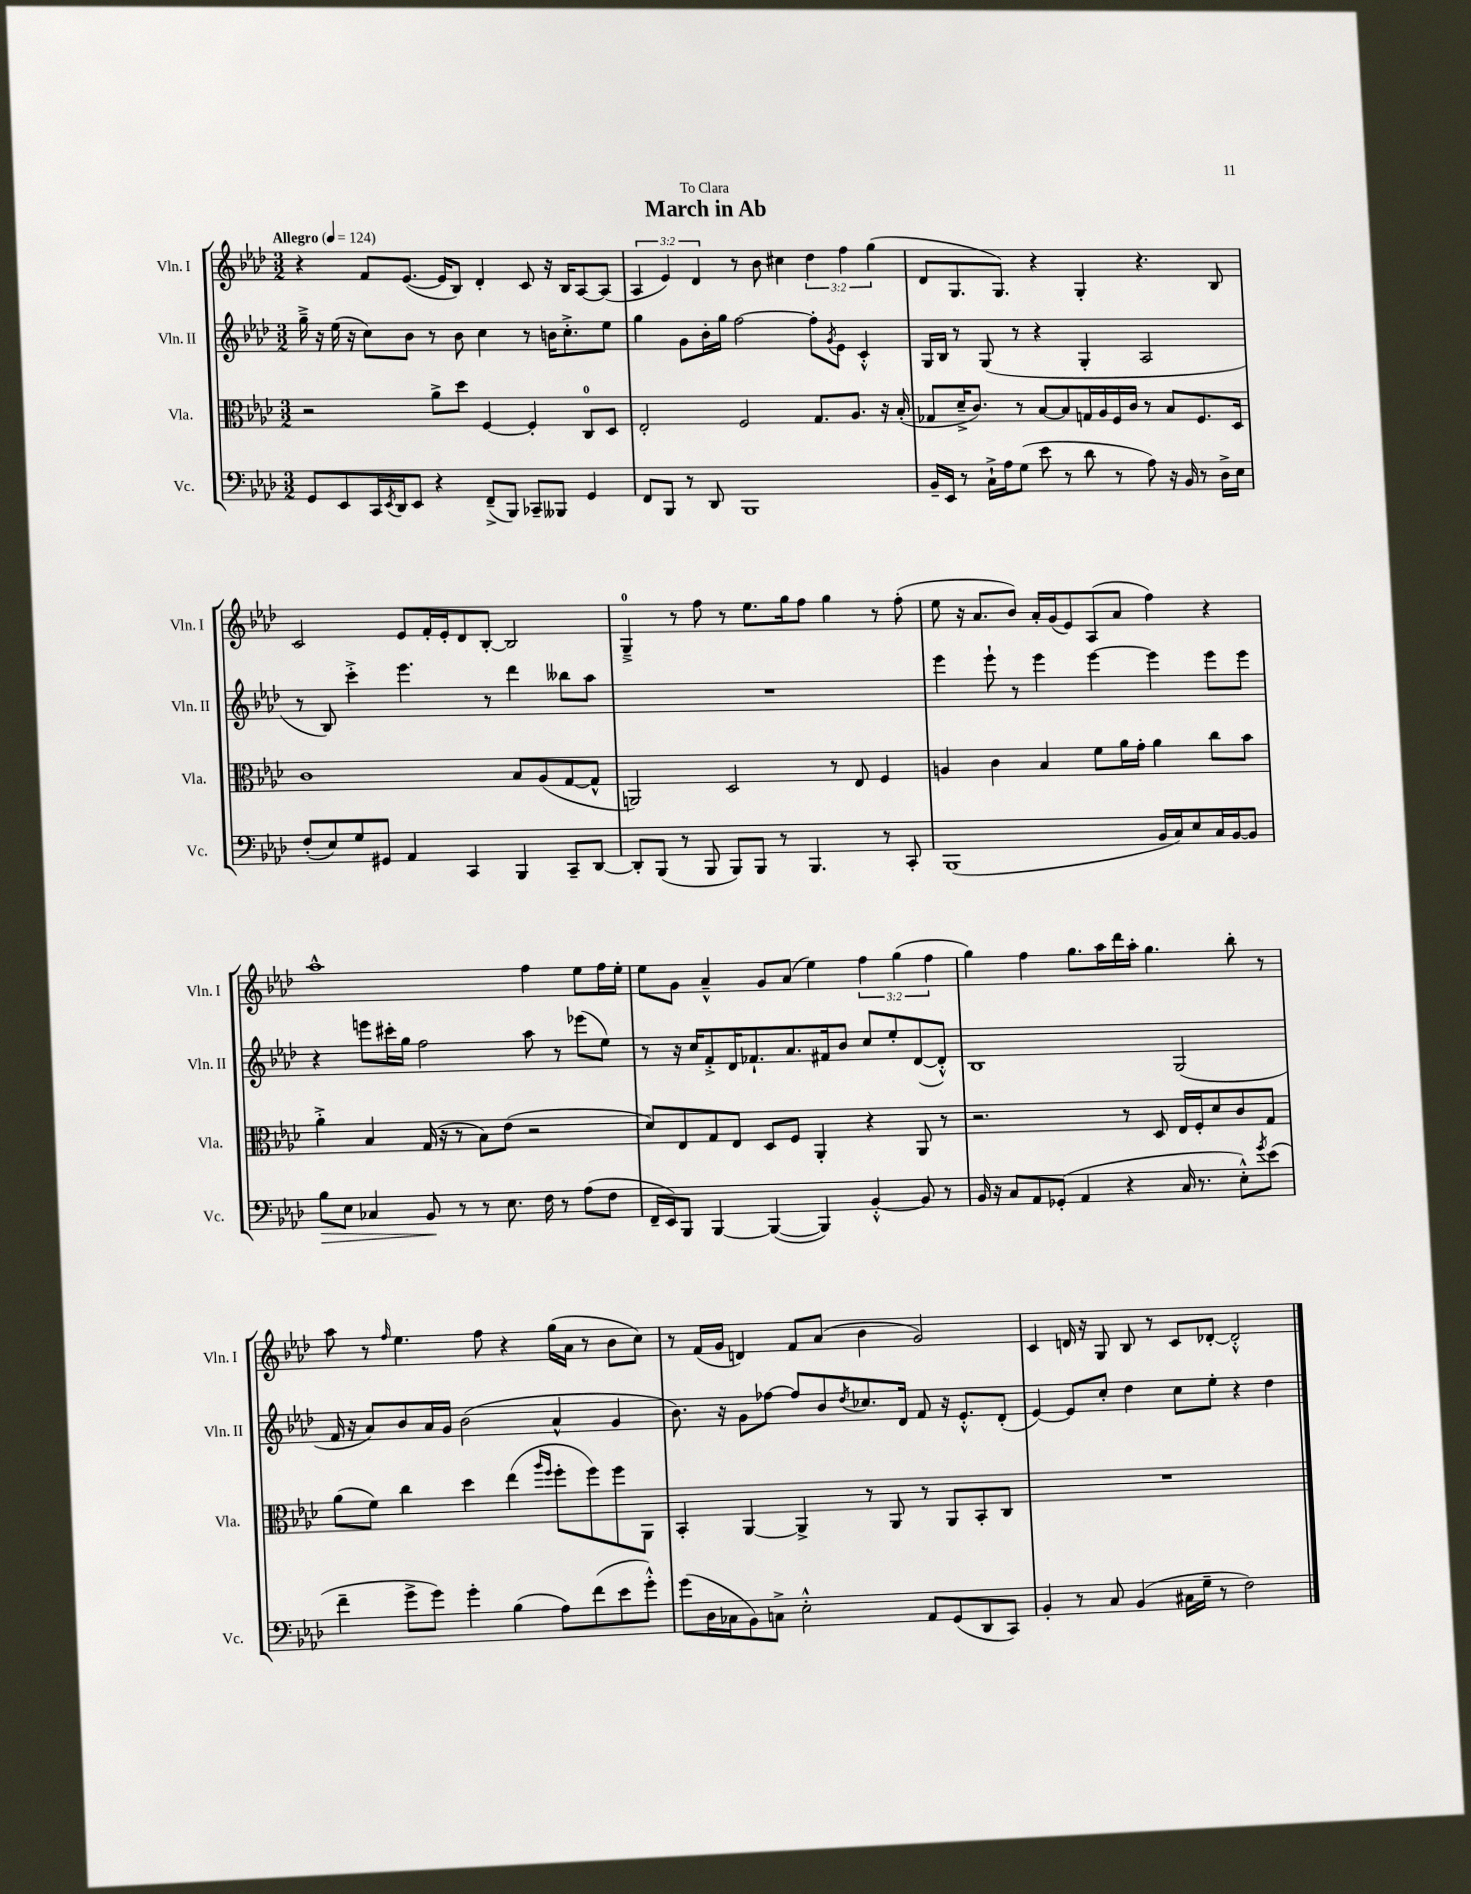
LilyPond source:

\header { title = "March in Ab" dedication = "To Clara" }
<<
\new StaffGroup <<
\new Staff = "s0" \with { instrumentName = "Vln. I" shortInstrumentName = "Vln. I" } {
    \clef treble \key aes \major \numericTimeSignature \time 3/2 \override Staff.TupletNumber.text = #tuplet-number::calc-fraction-text \tempo "Allegro" 4 = 124
    r4 f'8 ees'8.~( ees'16 bes8) des'4-. c'8 r16 bes16 aes8~ aes8( |
    \tuplet 3/2 { aes4 ees'4) des'4 } r8 bes'8 cis''4 \tuplet 3/2 { des''4 f''4 g''4( } |
    des'8 g8. g8.) r4 g4-. r4. bes8 |
    c'2 ees'8 f'16-. ees'16-. des'8 bes8~-. bes2 |
    g4-0---> r8 f''8 r8 ees''8. g''16 f''8 g''4 r8 f''8-.( |
    ees''8 r16 aes'8. bes'8) aes'16-. g'16( ees'8) aes8( aes'8 f''4) r4 |
    aes''1-^ f''4 ees''8 f''16 ees''16-. |
    ees''8 g'8 aes'4---^ g'8 aes'8( ees''4) \tuplet 3/2 { f''4 g''4( f''4 } |
    g''4) f''4 g''8. aes''16 des'''16 aes''16-. g''4. bes''8-. r8 |
    aes''8 r8 \grace { f''16 } ees''4. f''8 r4 g''16( aes'16 r8 bes'8 c''8) |
    r8 f'16( g'16 d'4) f'8 aes'8( bes'4 g'2) |
    c'4 d'16 r16 g8 bes8 r8 c'8 des'8~-. des'2-.-^ \bar "|." |
}
\new Staff = "s1" \with { instrumentName = "Vln. II" shortInstrumentName = "Vln. II" } {
    \clef treble \key aes \major \numericTimeSignature \time 3/2
    g''16---> r16 ees''16( r16 c''8) bes'8 r8 bes'8 c''4 r8 b'16 c''8.-.-> ees''8 |
    g''4 g'8 bes'16-. g''16 f''2~ f''8-. \acciaccatura { g'8 } ees'8 c'4-.-^ |
    g16 bes16 r8 g8( r8 r4 g4-. aes2 |
    r8 bes8) c'''4-.-> ees'''4. r8 des'''4 beses''8 aes''8 |
    R1. |
    ees'''4 ees'''8-! r8 ees'''4 ees'''4~ ees'''4 ees'''8 ees'''8 |
    r4 e'''8 cis'''16-. g''16 f''2 aes''8 r8 ees'''8( ees''8) |
    r8 r16 c''16 f'8-.-> des'16 fes'8.-! aes'8. fis'16 bes'8 c''8 ees''8-. des'8~( des'8-.-^) |
    bes1 g2( |
    f'16 r16 aes'8) bes'8 aes'16 g'16 bes'2( aes'4-^ g'4 |
    bes'8.) r16 g'8 fes''8~ fes''8 bes'8 \acciaccatura { des''8 } ces''8. des'16 f'8 r16 ees'8.-.-^ des'8-.( |
    ees'4~) ees'8 c''8-. des''4 c''8 ees''8-. r4 des''4 \bar "|." |
}
\new Staff = "s2" \with { instrumentName = "Vla." shortInstrumentName = "Vla." } {
    \clef alto \key aes \major \numericTimeSignature \time 3/2
    r2 aes'8-> des''8 f4~ f4-. c8-0 des8 |
    ees2-. f2 g8. aes8. r16 bes16-.( |
    ges8 des'16---> c'8.) r8 bes8~ bes8 g16 aes16 f16 c'16 r8 bes8 f8. des16 |
    c'1 bes8 aes8( g8~ g8-^ |
    a,2) des2 r8 ees8 f4 |
    a4 c'4 bes4 f'8 aes'16 g'16-. aes'4 c''8 bes'8 |
    aes'4-.-> bes4 g16( r16 r8 bes8) ees'8( r2 |
    des'8) ees8 g8 ees8 des8 f8 aes,4-. r4 aes,8 r8 |
    r2. r8 des8 ees16 f16-. des'8 c'8 g8 |
    aes'8( f'8) c''4 des''4 ees''4( \grace { aes''16 f''16 } f''8-. f''8) f''8 aes,8 |
    bes,4-. aes,4~ aes,4-> r8 aes,8 r8 aes,8 bes,8-. c8 |
    R1. \bar "|." |
}
\new Staff = "s3" \with { instrumentName = "Vc." shortInstrumentName = "Vc." } {
    \clef bass \key aes \major \numericTimeSignature \time 3/2
    g,8 ees,8 c,16 \acciaccatura { ees,8 } des,16 ees,8 r4 f,8--->( bes,,8) ces,8-- beses,,8 g,4 |
    f,8 bes,,8 r8 des,8 bes,,1 |
    bes,16-- ees,16 r8 c16-!-> aes16 g8( ees'8 r8 des'8 r8 aes8) r16 bes,16 r8 des16-> ees16 |
    f8-.( ees8) g8 gis,8 aes,4 c,4 bes,,4 c,8-- des,8~ |
    des,8-. bes,,8( r8 bes,,8 bes,,8) bes,,8 r8 bes,,4. r8 c,8-. |
    bes,,1( bes,16 c16) ees8 c16 bes,16~ bes,8 |
    bes8\> ees8 ces4 bes,8\! r8 r8 ees8. f16 r8 aes8( f8 |
    f,16-- ees,16) bes,,8 bes,,4~ bes,,4~( bes,,4) bes,4~-.-^ bes,8 r8 |
    bes,16 r16 c8 aes,8 ges,8-.( aes,4 r4 c16 r8. ees8-.-^) \acciaccatura { g'8 } ees'8( |
    f'4-- g'8-> g'8) g'4-. bes4( aes8) f'8( ees'8 g'8-.-^) |
    g'8( des16 ces16 bes,8) c8-> ees2-.-^ aes,8 g,8( des,8 c,8) |
    bes,4-. r8 c8 bes,4( cis16 g16-- r8 f2) \bar "|." |
}
>>
>>
\layout { \context { \Score \remove "Bar_number_engraver" } }
